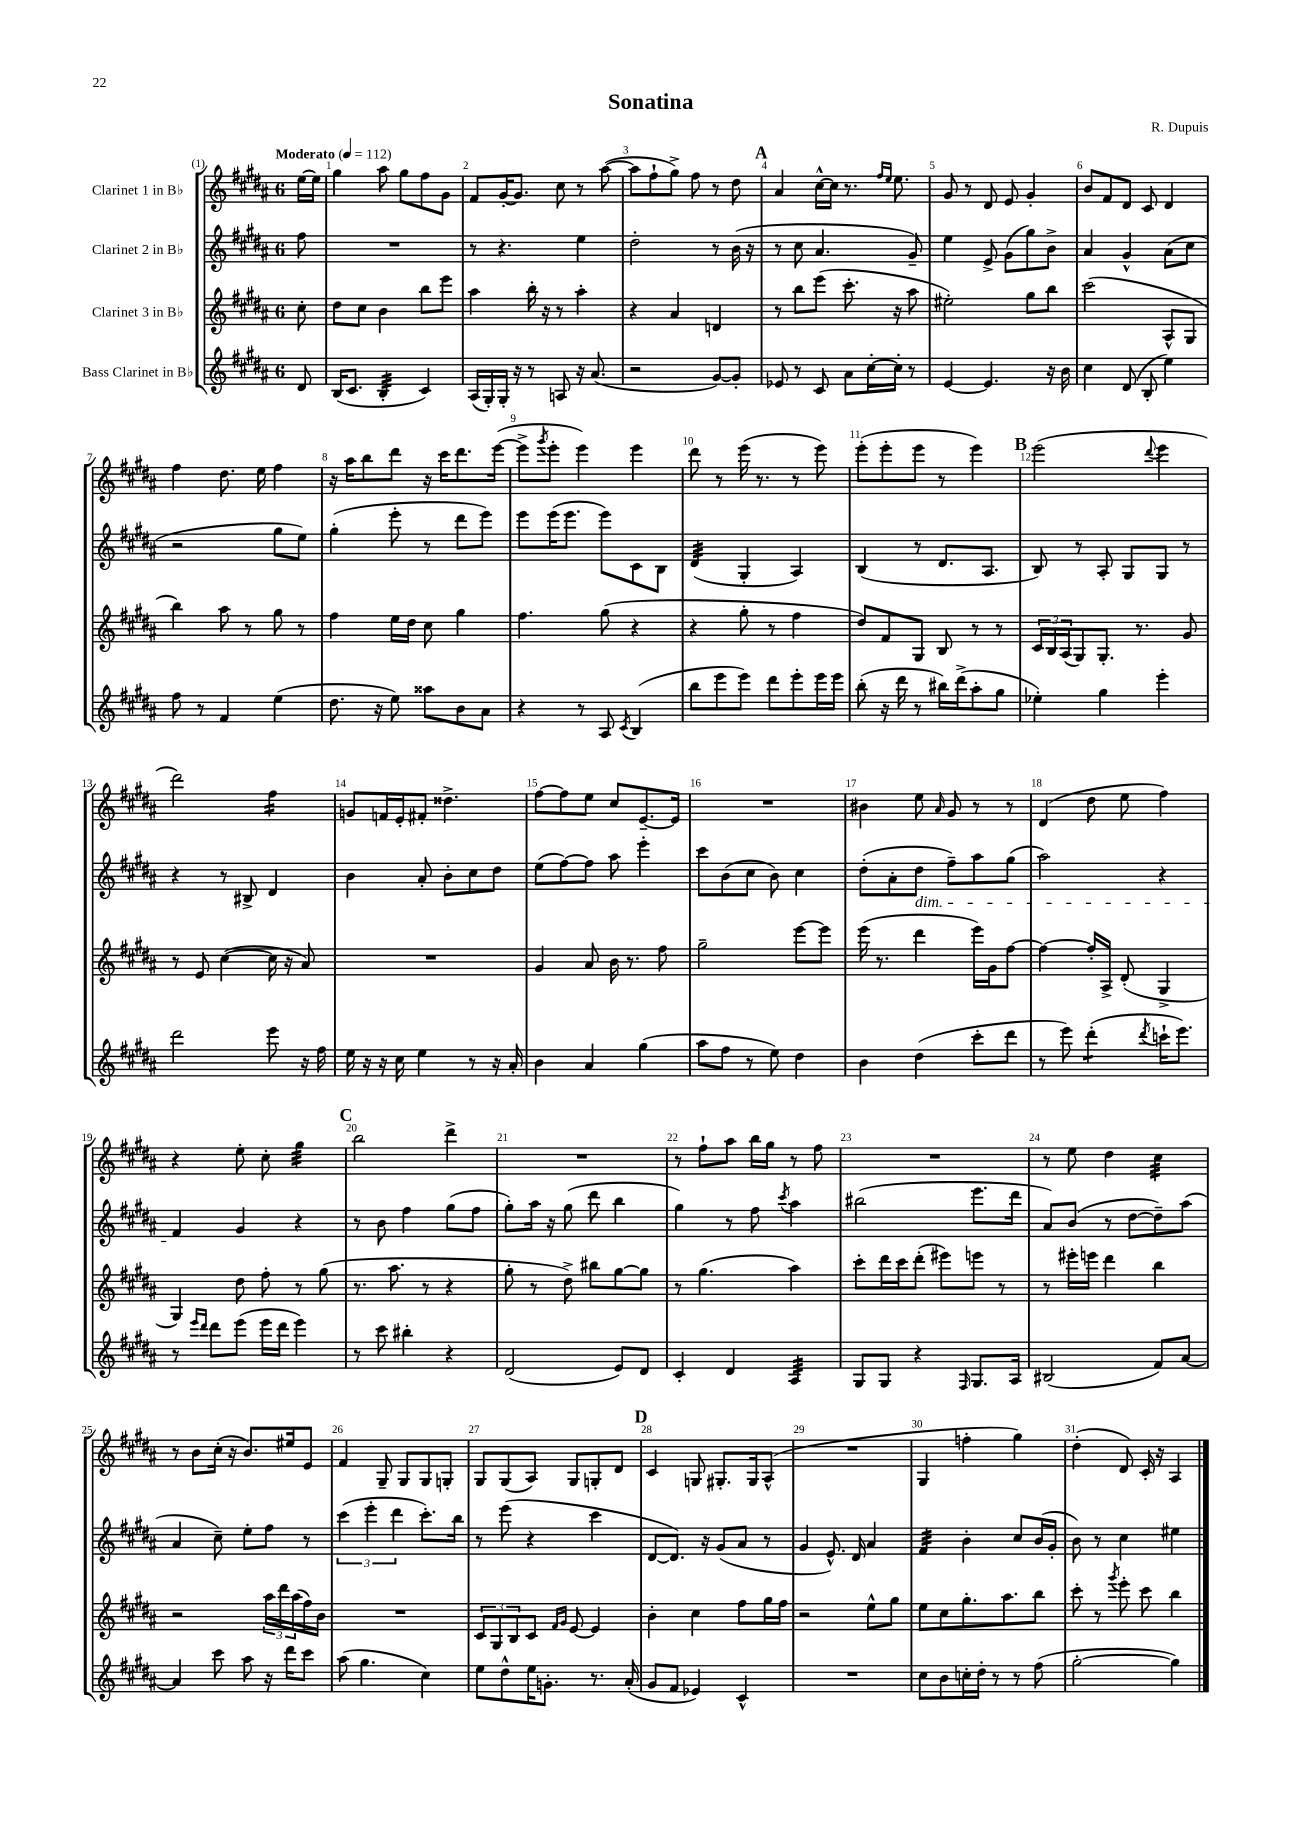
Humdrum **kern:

**kern	**kern	**kern	**kern
*staff4	*staff3	*staff2	*staff1
*clefG2	*clefG2	*clefG2	*clefG2
*k[f#c#g#d#a#]	*k[f#c#g#d#a#]	*k[f#c#g#d#a#]	*k[f#c#g#d#a#]
*M6/8	*M6/8	*M6/8	*M6/8
*MM112	*MM112	*MM112	*MM112
8d#/	8cc#'\	8ff#\	[16ee\LL
.	.	.	16ee\]JJ
=	=	=	=
(16B/LK	8dd#\L	2.r	4gg#\
8.c#/J	.	.	.
.	8cc#\J	.	.
4B'/	4b\	.	8aa#\
.	.	.	8gg#\L
4c#/)	8bb\L	.	8ff#\
.	8eee\J	.	8g#\J
=	=	=	=
(16A#/LL	4aa#\	8r	8f#/L
16G#'/)	.	.	.
16G#'/JJ	.	4.r	[16g#'/K
16r	.	.	8.g#/]J
8r	16bb'\	.	.
.	16r	.	.
8A/	8r	.	8cc#\
16r	4aa#'\	4ee\	8r
(8.a#/	.	.	.
.	.	.	([8aa#\
=	=	=	=
2r	4r	2dd#'\	8aa#\]L
.	.	.	8ff#`\
.	4a#/	.	8gg#^\J)
.	.	.	8ff#\
[8g#/L)	4d/	8r	8r
8g#'/]J	.	(16b\	8dd#\
.	.	16r	.
=	=	=	=
8e-/	8r	8r	4a#/
8r	8bb\L	8cc#\	.
8c#/	(8eee\J	4.a#/	[16cc#^^\LL
.	.	.	16cc#\]JJ
8a#\L	8.ccc#'\	.	8.r
[16cc#'\L	.	.	.
.	.	.	16qqff#/LL
.	.	.	16qqee/JJ
16cc#'\]JJ	16r	.	8.ee\
8r	8aa#\	8g#~/)	.
=	=	=	=
[4e/	2ee#'\)	4ee\	8g#/
.	.	.	8r
4.e/]	.	8e^/	8d#/
.	.	(8g#\L	8e/
.	8gg#\L	8gg#\)	4g#'/
16r	8bb\J	8b^\J	.
16b\	.	.	.
=	=	=	=
4cc#\	(2ccc#\	4a#/	8b/L
.	.	.	8f#/
(8d#/	.	4g#^^/	8d#/J
8B'/	.	.	8c#/
4ee\)	8A#^^/L	(8a#\L	4d#/
.	8G#/J	8cc#\J	.
=	=	=	=
8ff#\	4bb\)	2r	4ff#\
8r	.	.	.
4f#/	8aa#\	.	8.dd#\
.	8r	.	.
.	.	.	16ee\
(4ee\	8gg#\	8gg#\L	4ff#\
.	8r	8ee\J)	.
=	=	=	=
8.dd#\	4ff#\	(4gg#'\	16r
.	.	.	16aa#\LK
.	.	.	8bb\
16r	.	.	.
8ee\)	16ee\LL	8eee'\	8ddd#\J
.	16dd#\JJ	.	.
8aa##\L	8cc#\	8r	16r
.	.	.	16ccc#\LK
8b\	4gg#\	8ddd#\L	8.ddd#\
8a#\J	.	8eee\J)	.
.	.	.	([16eee\Jk
=	=	=	=
4r	4.ff#\	8eee\L	8eee^\]L
.	.	.	8qggg#/
.	.	(16eee\K	8eee'\J
.	.	8.eee\J	.
8r	.	.	4eee\)
8A#/	(8gg#\	8eee\L)	.
8qc#/	.	.	.
(4B/	4r	8c#\	4eee\
.	.	8B\J	.
=	=	=	=
8bb\L	4r	(4d#/	8ddd#\
8eee\	.	.	8r
8eee\J)	8gg#'\	4G#'/	(16eee\
.	.	.	8.r
8ddd#\L	8r	.	.
8eee'\	4ff#\	4A#/)	8r
16eee\L	.	.	8eee\)
16eee\JJ	.	.	.
=	=	=	=
(8bb'\	8dd#/L)	(4B/	(8eee'\L
16r	8f#/	.	8eee'\
16ddd#\	.	.	.
8r	8G#/J	8r	8eee\J
16bb#\LL)	8B/	8.d#/L	8r
(16ddd#^\J	.	.	.
8aa#'\	8r	.	4eee\)
.	.	8.A#/J	.
8gg#\J	8r	.	.
=	=	=	=
4ee-'\)	24c#/LL	8B/)	(2eee\
.	24B/	.	.
.	(24A#/J	.	.
.	8G#/)	8r	.
4gg#\	8.G#'/J	8A#'/	.
.	.	8G#/L	.
.	8.r	.	.
.	.	.	8qqddd#/
4eee'\	.	8G#/J	4eee\
.	8g#/	8r	.
=	=	=	=
2ddd#\	8r	4r	2ddd#\)
.	8e/	.	.
.	([4cc#\	8r	.
.	.	8B#^/	.
8eee\	16cc#\]	4d#/	4ff#\
.	16r	.	.
16r	8a#/)	.	.
16ff#\	.	.	.
=	=	=	=
16ee\	2.r	4b\	8g/L
16r	.	.	.
16r	.	.	16f/L
16cc#\	.	.	16e'/J
4ee\	.	8a#'/	8f#'/J
.	.	8b'\L	4.dd##^\
8r	.	8cc#\	.
16r	.	8dd#\J	.
16a#'/	.	.	.
=	=	=	=
4b\	4g#/	(8ee\L	[8ff#\L
.	.	[8ff#\)	8ff#\]
4a#/	8a#/	8ff#\]J	8ee\J
.	16b\	8aa#\	8cc#/L
.	8.r	.	.
(4gg#\	.	4eee'\	[8.e~/
.	8ff#\	.	.
.	.	.	16e/]Jk
=	=	=	=
8aa#\L	2gg#~\	8ccc#\L	2.r
8ff#\J	.	(8b\	.
8r	.	8cc#\J	.
8ee\)	.	8b\)	.
4dd#\	[8eee\L	4cc#\	.
.	8eee\]J	.	.
=	=	=	=
4b\	(16eee\	(8dd#'\L	4b#\
.	8.r	.	.
.	.	8a#'\	.
(4dd#\	4ddd#\	8dd#\J	8ee\
.	.	.	16qqa#/
.	.	8ff#~\L)	8g#/
8ccc#'\L	16eee\LL)	8aa#\	8r
.	16g#\J	.	.
8ddd#\J	[8ff#\J	(8gg#\J	8r
=	=	=	=
8r	4ff#\_	2aa#\)	(4d#/
8eee\)	.	.	.
(4ddd#'\	16ff#'/]LL	.	8dd#\
.	16A#^/JJ	.	.
.	(8d#'/	.	8ee\
8qddd#/	.	.	.
16ccc`\LK	4G#^/	4r	4ff#\)
8.eee\J)	.	.	.
=	=	=	=
8r	4G#/)	4f#/	4r
16qqeee/LL	.	.	.
16qqddd#/JJ	.	.	.
8ddd#\L	.	.	.
(8eee\J	8dd#\	4g#/	8ee'\
16eee\LL	8ff#'\	.	8cc#'\
16ddd#\JJ	.	.	.
4eee\)	8r	4r	4gg#\
.	(8gg#\	.	.
=	=	=	=
8r	8.r	8r	2bb\
8ccc#\	.	8b\	.
.	8.aa#\	.	.
4bb#'\	.	4ff#\	.
.	8r	.	.
4r	4r	(8gg#\L	4ddd#^\
.	.	8ff#\J	.
=	=	=	=
(2d#/	8gg#'\	8gg#'\L)	2.r
.	8r	16aa#\Jk	.
.	.	16r	.
.	8dd#^\)	(8gg#\	.
.	8bb#\L	8ddd#\	.
8e/L)	[8gg#\	4bb\	.
8d#/J	8gg#\]J	.	.
=	=	=	=
4c#'/	8r	4gg#\)	8r
.	(4.gg#\	.	8ff#`\L
4d#/	.	8r	8aa#\J
.	.	8ff#\	16bb\LL
.	.	.	16gg#\JJ
.	.	8qccc#/	.
4A#/	4aa#\)	4aa#\	8r
.	.	.	8ff#\
=	=	=	=
8G#/L	8ccc#'\L	(2bb#\	2.r
8G#/J	16ddd#\L	.	.
.	16ccc#\J	.	.
4r	(8ddd#'\J	.	.
.	8eee#\L)	.	.
16qqF#/	.	.	.
8.G#/L	8eee\J	8.eee\L	.
.	8r	.	.
16A#/Jk	.	16ddd#\Jk	.
=	=	=	=
(2B#/	8r	8a#/L)	8r
.	16eee#'\LL	(8b/J	8ee\
.	16eee\JJ	.	.
.	4ddd#\	8r	4dd#\
.	.	[8dd#\L	.
8f#/L)	4bb\	8dd#~\])	4cc#\
[8a#/J	.	(8aa#\J	.
=	=	=	=
4a#/]	2r	4a#/	8r
.	.	.	8b\L
8ccc#\	.	8cc#~\)	(16cc#'\Jk
.	.	.	16r
8aa#\	.	8ee'\L	8.b/L)
16r	24aa#\LL	8ff#\J	.
.	24ddd#\	.	.
16ddd#\LK	.	.	16ee#/k
.	(24aa#\	.	.
8ccc#\J	16ff#\)	8r	8e/J
.	16b\JJ	.	.
=	=	=	=
(8aa#\	2.r	(6ccc#\	4f#/
4.gg#\	.	.	.
.	.	6eee'\	.
.	.	.	8G#~/
.	.	6ddd#\	.
.	.	.	8G#/L
4cc#\)	.	8.ccc#'\L)	8G#/
.	.	.	8G'/J
.	.	16bb\Jk	.
=	=	=	=
8ee\L	12c#/L	8r	8G#/L
.	12G#/	.	.
8dd#^^\	.	(8eee\	(8G#/
.	12B/	.	.
16ee\K	8c#/J	4r	8A#/J)
8.g'\J	.	.	.
.	16qqf#/LL	.	.
.	16qqg#/JJ	.	.
.	[8e/	.	8G#/L
8.r	4e/]	4ccc#\	8G'/
.	.	.	8d#/J
(16a#'/	.	.	.
=	=	=	=
8g#/L	4b'\	[8d#/L	4c#/
8f#/J	.	8.d#/]J)	.
4e-/)	4cc#\	.	8G/
.	.	16r	.
.	.	(8g#/L	8.G#'/L
4c#^^/	8ff#\L	8a#/J	.
.	.	.	16G#/k
.	16gg#\L	8r	(8A#^^/J
.	16ff#\JJ	.	.
=	=	=	=
2.r	2r	4g#/	2.r
.	.	8.e^^/)	.
.	.	16d#/	.
.	8ee^^\L	4a#/	.
.	8gg#\J	.	.
=	=	=	=
8cc#\L	8ee\L	4f#/	4G#/
8b\	8cc#\	.	.
16cc'\L	8.gg#'\	4b'\	4ff'\
16dd#'\JJ	.	.	.
8r	.	.	.
.	8.aa#\	.	.
8r	.	8cc#/L	4gg#\)
(8ff#\	8bb\J	(16b/L	.
.	.	16g#'/JJ	.
=	=	=	=
[2gg#'\	8ccc#'\	8b\)	(4dd#'\
.	8r	8r	.
.	8qggg#/	.	.
.	8eee'\	4cc#\	8d#/)
.	8ccc#\	.	16c#'/
.	.	.	16r
4gg#\])	4bb\	4ee#\	4A#/
==	==	==	==
*-	*-	*-	*-
